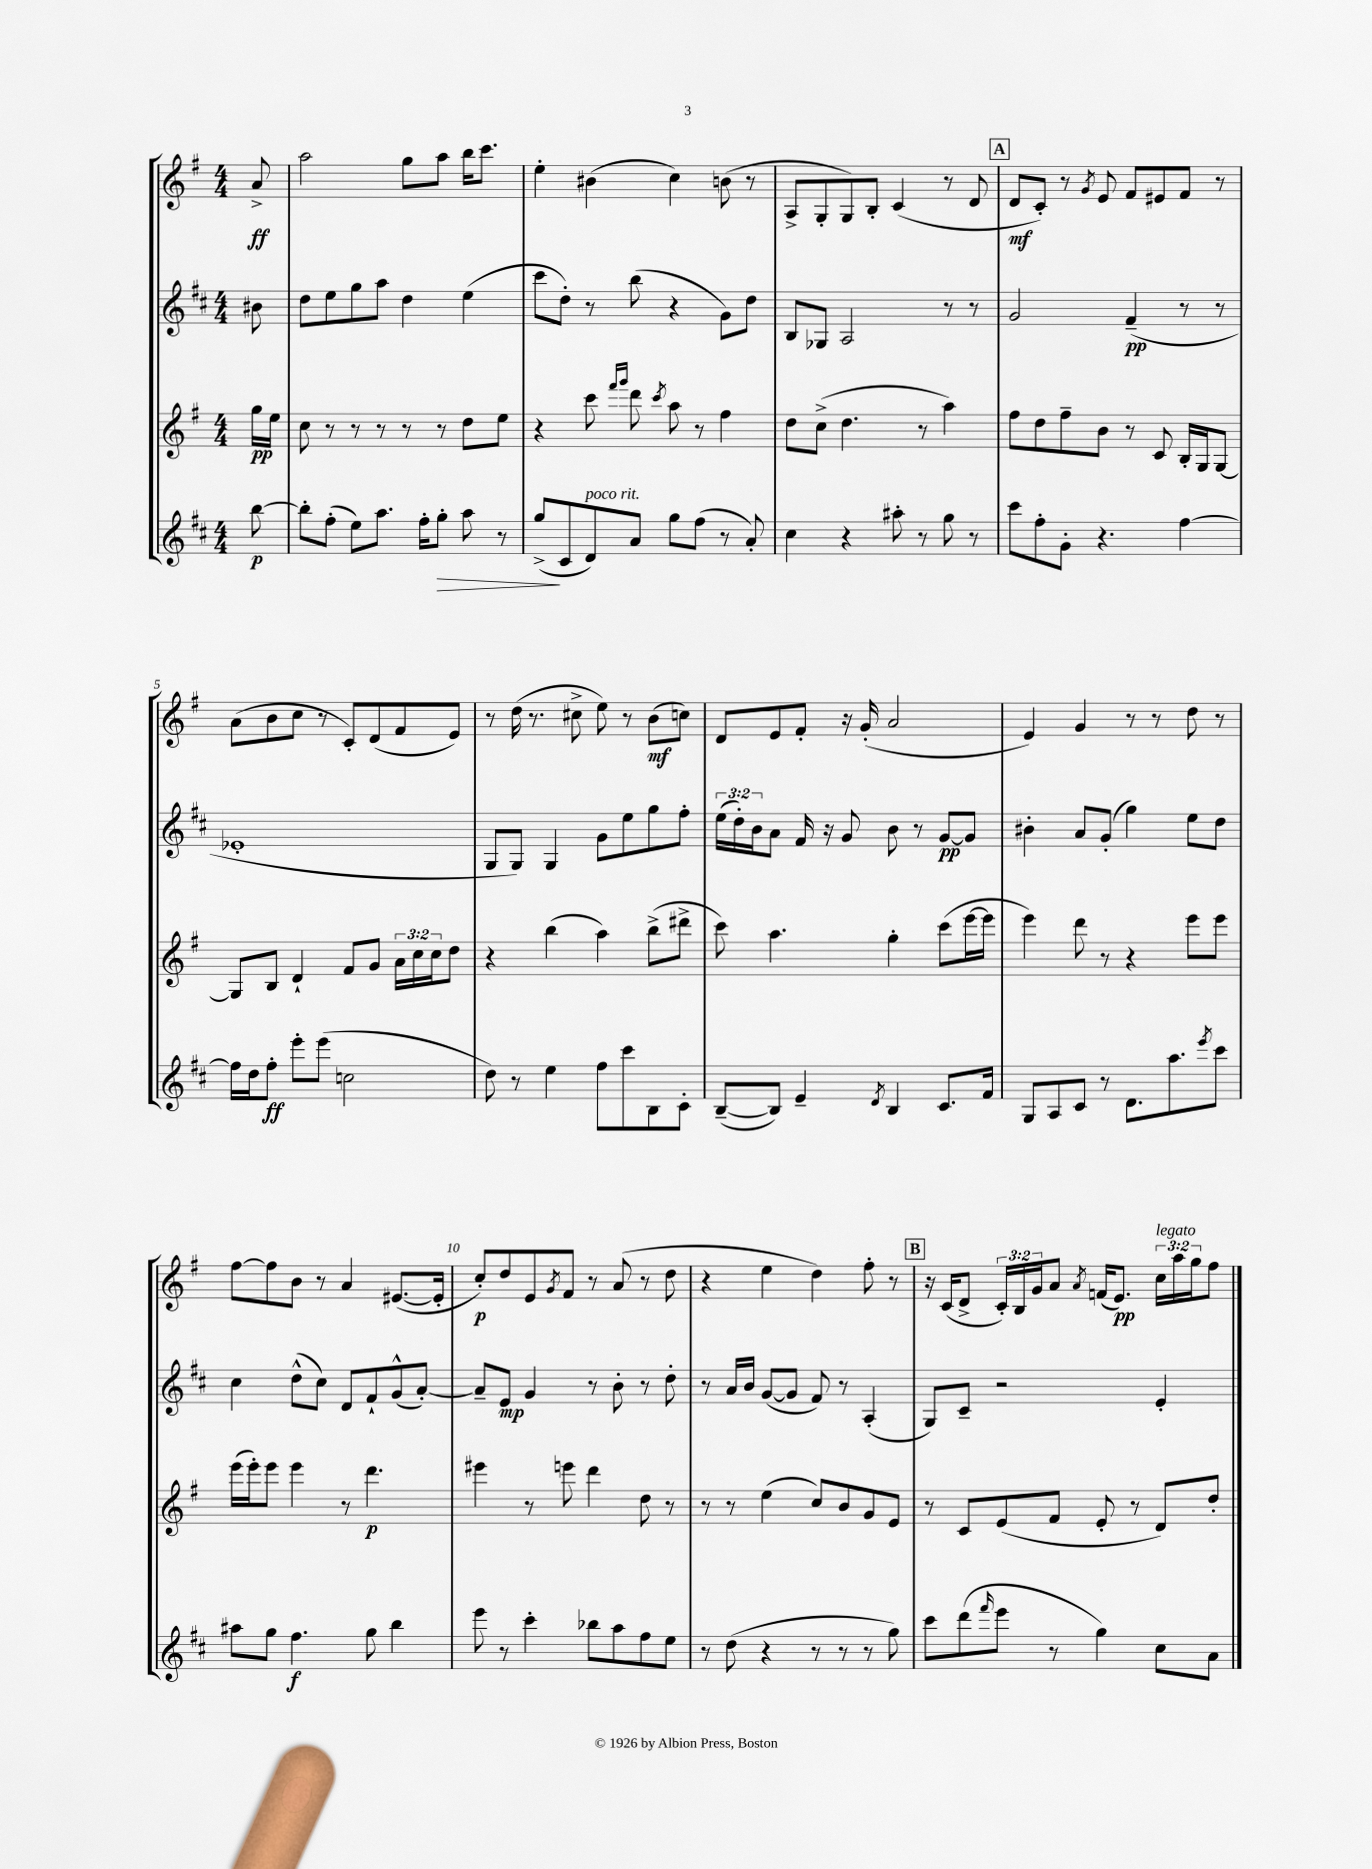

**kern	**kern	**kern	**kern
*staff4	*staff3	*staff2	*staff1
*clefG2	*clefG2	*clefG2	*clefG2
*k[f#c#]	*k[f#]	*k[f#c#]	*k[f#]
*M4/4	*M4/4	*M4/4	*M4/4
[8bb\	16gg\LL	8b#\	8a^/
.	16ee\JJ	.	.
=	=	=	=
8bb'\]L	8cc\	8dd\L	2aa\
(8ff#'\J	8r	8ee\	.
8ee\L)	8r	8gg\	.
8.aa\J	8r	8aa\J	.
.	8r	4dd\	8gg\L
16ff#'\LK	.	.	.
8gg'\J	8r	.	8aa\J
8aa\	8dd\L	(4ee\	16bb\LK
.	.	.	8.ccc\J
8r	8ee\J	.	.
=	=	=	=
(8gg^/L	4r	8ccc#\L	4ee'\
8c#/	.	8dd'\J)	.
8d/)	8ccc\	8r	(4b#\
.	16qqfff#/LL	.	.
.	16qqggg/JJ	.	.
8a/J	8ddd\	(8bb\	.
.	8qccc/	.	.
8gg\L	8aa\	4r	4cc\)
(8ff#\J	8r	.	.
8r	4ff#\	8g\L)	(8b\
8a'/)	.	8dd\J	8r
=	=	=	=
4cc#\	8dd\L	8B/L	8A^/L
.	(8cc^\J	8G-/J	8G'/
4r	4.dd\	2A/	8G/)
.	.	.	8B'/J
8aa#'\	.	.	(4c/
8r	8r	.	.
8gg\	4aa\)	8r	8r
8r	.	8r	8d/
=	=	=	=
8ccc#\L	8ff#\L	2g/	8d/L
8ff#'\	8dd\	.	8c'/J)
8g'\J	8ff#~\	.	8r
.	.	.	8qg/
4.r	8b\J	.	8e/
.	8r	(4f#~/	8f#/L
.	8c/	.	8e#/
[4ff#\	16B'/LL	8r	8f#/J
.	16G/J	.	.
.	[8G/J	8r	8r
=	=	=	=
16ff#\]LL	8G/]L	1e-'	(8a\L
16dd\J	.	.	.
8ff#'\J	8B/J	.	8b\
8eee'\L	4d`/	.	8cc\J
(8eee\J	.	.	8r
2cc\	8f#/L	.	8c'/L)
.	8g/J	.	(8d/
.	24a\LL	.	8f#/
.	24cc\	.	.
.	24cc\J	.	.
.	8dd\J	.	8e/J)
=	=	=	=
8dd\)	4r	8G/L	8r
8r	.	8G/J)	(16dd\
.	.	.	8.r
4ee\	(4bb\	4G/	.
.	.	.	8cc#^\
8ff#\L	4aa\)	8g\L	8ee\)
8ccc#\	.	8ee\	8r
8B\	(8bb^\L	8gg\	(8b\L
8c#'\J	8ddd#^\J	8ff#'\J	8cc\J)
=	=	=	=
([8B~/L	8ccc\)	(24ee\LL	8d/L
.	.	24dd'\)	.
.	.	24b\J	.
8B/]J)	4.aa\	8a\J	8e/
4e~/	.	16f#/	8f#'/J
.	.	16r	.
.	.	8g/	16r
.	.	.	(16g'/
8qd/	.	.	.
4B/	4gg'\	8b\	2a/
.	.	8r	.
8.c#/L	(8ccc\L	[8g/L	.
.	[16eee\L	8g/]J	.
16f#/Jk	16eee\]JJ	.	.
=	=	=	=
8G/L	4eee\)	4b#'\	4e/)
8A/	.	.	.
8c#/J	8ddd\	8a/L	4g/
8r	8r	(8g'/J	.
8.d\L	4r	4gg\)	8r
.	.	.	8r
8.aa\	.	.	.
.	8eee\L	8ee\L	8dd\
8qeee/	.	.	.
8ccc#\J	8eee\J	8dd\J	8r
=	=	=	=
8aa#\L	(16eee\LL	4cc#\	[8ff#\L
.	16eee'\J)	.	.
8gg\J	8eee\J	.	8ff#\]
4.ff#\	4eee\	(8dd^^\L	8b\J
.	.	8cc#\J)	8r
.	8r	8d/L	4a/
8gg\	4.ddd\	8f#`/	.
4bb\	.	(8g^^/	([8.e#/L
.	.	[8a'/J)	.
.	.	.	16e#'/]Jk
=	=	=	=
8eee\	4eee#\	8a~/]L	8cc'/L)
8r	.	8e/J	8dd/
4ccc#'\	8r	4g/	8e/
.	.	.	8qg/
.	8eee\	.	8f#/J
8bb-\L	4ddd\	8r	8r
8aa\	.	8b'\	(8a/
8ff#\	8dd\	8r	8r
8ee\J	8r	8dd'\	8dd\
=	=	=	=
8r	8r	8r	4r
(8dd\	8r	16a/LL	.
.	.	16b/JJ	.
4r	(4ee\	([8g/L	4ee\
.	.	8g/]J	.
8r	8cc/L)	8f#/)	4dd\)
8r	8b/	8r	.
8r	8g/	(4A'/	8ff#'\
8gg\)	8e/J	.	8r
=	=	=	=
8ccc#\L	8r	8G/L)	16r
.	.	.	(16c/LK
(8ddd\	8c/L	8c#~/J	8d^/J
16qqfff#/	.	.	.
8eee\J	(8e/	2r	24c'/LL)
.	.	.	24B/
.	.	.	24g/J
8r	8f#/J	.	8a/J
.	.	.	8qa/
4gg\)	8e'/	.	(16f/LK
.	.	.	8.e/J)
.	8r	.	.
8cc#\L	8d/L)	4e'/	24cc\LL
.	.	.	24aa\
.	.	.	24gg\J
8a\J	8dd'/J	.	8ff#\J
==	==	==	==
*-	*-	*-	*-
